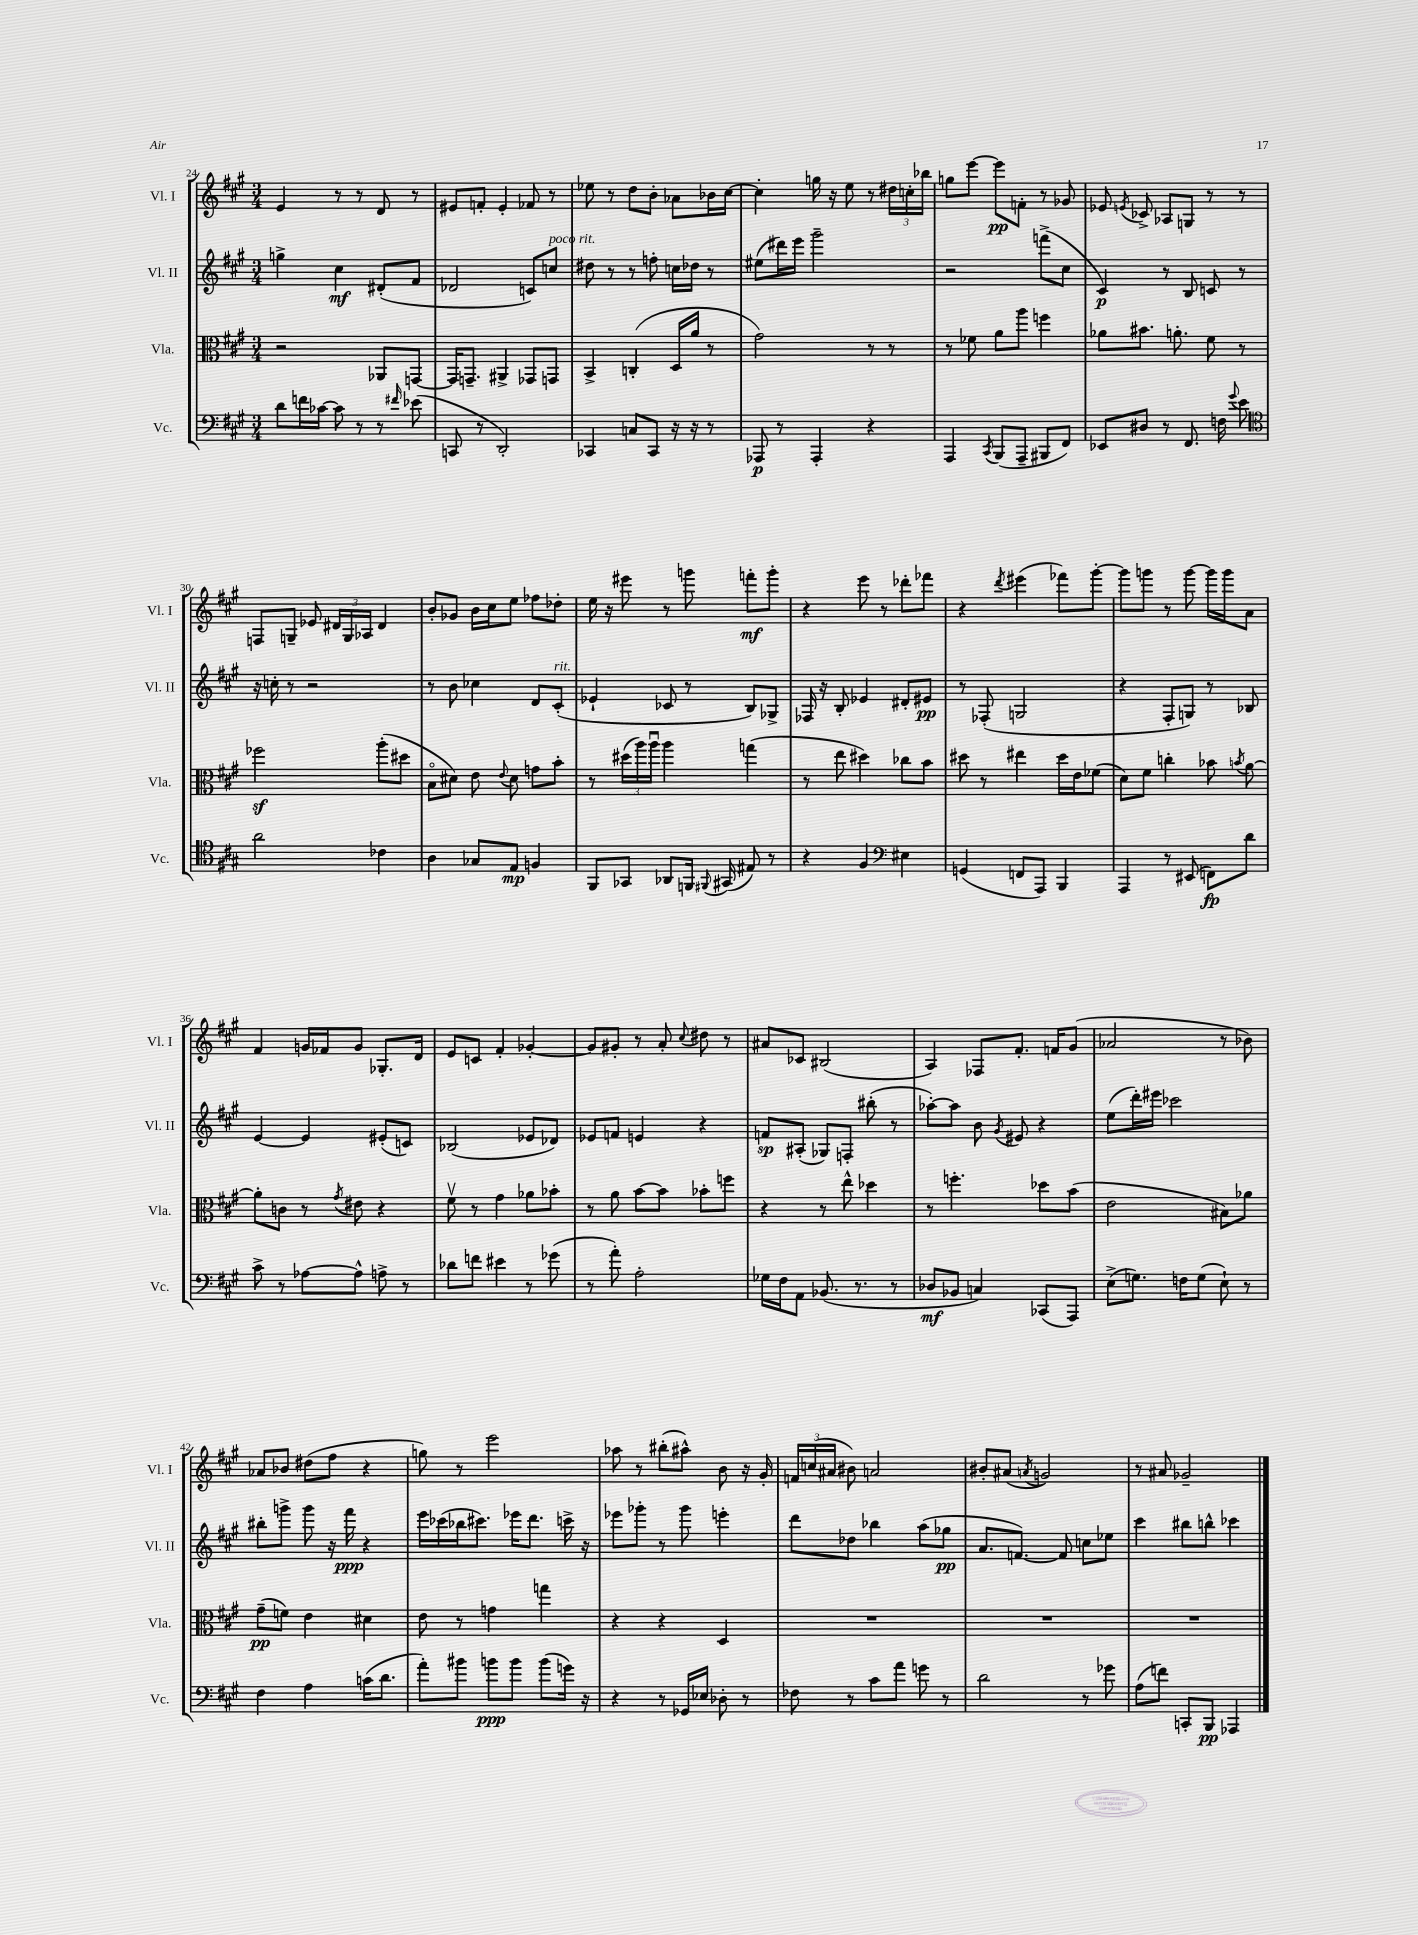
<<
\new StaffGroup <<
\new Staff = "s0" \with { instrumentName = "Vl. I" shortInstrumentName = "Vl. I" } {
    \clef treble \key a \major \numericTimeSignature \time 3/4
    \autoBeamOff e'4 r8 r8 d'8 r8 |
    eis'8[ f'8]-. eis'4-. fes'8 r8 |
    ees''8 r8 d''8[ b'8]-. aes'8[ bes'16 cis''16]~ |
    cis''4-. g''16 r16 e''8 r8 \tuplet 3/2 { dis''16[ c''16-. bes''16] } |
    g''8[ e'''8]~ e'''8[\pp f'8]-. r8 ges'8 |
    ees'8 \acciaccatura { e'8 } ces'8-> aes8[ g8] r8 r8 |
    f8[ g8]-- ees'8 \tuplet 3/2 { dis'16[ g16 aes16] } dis'4 |
    b'8[-. ges'8] b'16[ cis''16 e''8] fes''8[ des''8]-. |
    e''16 r16 eis'''8 r8 g'''8 f'''8[-.\mf g'''8]-. |
    r4 e'''8 r8 des'''8[-. fes'''8] |
    r4 \acciaccatura { d'''8 } eis'''4( fes'''8[) gis'''8]~-. |
    gis'''8[ g'''8] r8 g'''8~ g'''16[ g'''16 a'8] |
    fis'4 g'16[ fes'16 g'8] ges8.[-. d'16] |
    e'8[ c'8] fis'4-. ges'4~-. |
    ges'8[ gis'8]-. r8 a'8-. \appoggiatura { cis''8 } dis''8 r8 |
    ais'8[ ces'8] bis2( |
    a4) fes8[ fis'8.]-. f'16[ gis'8]( |
    aes'2 r8 bes'8) |
    aes'8[ bes'8] dis''8[( fis''8] r4 |
    g''8) r8 e'''2 |
    aes''8 r8 bis''8[-.( ais''8]-^) b'8 r16 gis'16-. |
    \tuplet 3/2 { f'16[ c''16( ais'16] } bis'8) a'2 |
    bis'8[-. ais'8]( \acciaccatura { a'8 } g'2) |
    r8 ais'8 ges'2-- \bar "|." |
}
\new Staff = "s1" \with { instrumentName = "Vl. II" shortInstrumentName = "Vl. II" } {
    \clef treble \key a \major \numericTimeSignature \time 3/4
    \autoBeamOff g''4-> cis''4\mf dis'8[-.( fis'8] |
    des'2 c'8[) c''8]^\markup { \italic "poco rit." } |
    dis''8 r8 r8 f''8-. c''16[ des''16] r8 |
    eis''8[( dis'''16) e'''16] gis'''2-- |
    r2 f'''8[->( cis''8] |
    cis'4\p) r8 b8 c'8 r8 |
    r16 c''16-. r8 r2 |
    r8 b'8 ces''4 d'8[ cis'8]-.^\markup { \italic "rit." }( |
    ees'4-! ces'8 r8 b8[) ges8]-> |
    fes16 r16 b8-. ees'4 dis'8[-. eis'8]\pp |
    r8 fes8-.( g2 |
    r4 fis8[-. g8]) r8 bes8 |
    e'4~ e'4 eis'8[-.( c'8]) |
    bes2( ees'8[ des'8]) |
    ees'8[ f'8] e'4 r4 |
    f'8[\sp ais8]-.( ges8[) f8]-. bis''8-.( r8 |
    aes''8[~-.) aes''8] b'8 \acciaccatura { gis'8 } eis'8 r4 |
    e''8[( d'''16-.) eis'''16] ces'''2 |
    bis''8[-. g'''8]-> g'''8 r16 fis'''16\ppp r4 |
    e'''16[ ces'''16( bes''16 cis'''8.]) ees'''16[ d'''8.] c'''16-> r16 |
    ees'''8[ ges'''8]-. r8 ges'''8 e'''4-. |
    d'''8[ des''8] bes''4 a''8[( ges''8]\pp |
    a'8.[ f'8.]~) f'8 c''8[ ees''8] |
    cis'''4 bis''8[ b''8]-^ ces'''4 \bar "|." |
}
\new Staff = "s2" \with { instrumentName = "Vla." shortInstrumentName = "Vla." } {
    \clef alto \key a \major \numericTimeSignature \time 3/4
    \autoBeamOff r2 aes,8[ g,8]~ |
    g,16[ g,8.]-- ais,4-> ges,8[ g,8] |
    b,4-> c4-.( d16[ a'16] r8 |
    gis'2) r8 r8 |
    r8 fes'8 a'8[ a''8] f''4 |
    aes'8[ bis'8.] a'8.-. fis'8 r8 |
    fes''2\sf a''8[-.( dis''8] |
    b8[\flageolet dis'8]) e'8 \appoggiatura { e'8 } dis'8 g'8[ b'8]-. |
    r8 \tuplet 3/2 { dis''16[( a''16) a''16]\downbow } a''4 g''4( |
    r8 e''8 dis''4) ces''8[ b'8] |
    dis''8 r8 eis''4 dis''16[ e'16 fes'8]( |
    d'8[) fis'8] c''4-. bes'8 \acciaccatura { b'8 } a'8~ |
    a'8[-. c'8] r8 \acciaccatura { gis'8 } eis'8 r4 |
    fis'8\upbow r8 gis'4 aes'8[ bes'8]-. |
    r8 a'8 b'8[~ b'8] bes'8[-. f''8] |
    r4 r8 e''8-^ des''4 |
    r8 f''4.-. des''8[ b'8]( |
    e'2 bis8[) aes'8] |
    gis'8[--\pp( f'8]) e'4 dis'4 |
    e'8 r8 g'4 g''4 |
    r4 r4 d4 |
    R2. |
    R2. |
    R2. \bar "|." |
}
\new Staff = "s3" \with { instrumentName = "Vc." shortInstrumentName = "Vc." } {
    \clef bass \key a \major \numericTimeSignature \time 3/4
    \autoBeamOff d'8[ f'16 ces'16]~ ces'8 r8 r8 \grace { fis'16 } ees'8( |
    c,8 r8 d,2-.) |
    ces,4 c8[ ces,8] r16 r16 r8 |
    aes,,8\p r8 aes,,4-. r4 |
    a,,4 \acciaccatura { cis,8 } b,,8[( a,,8]-- bis,,8[ fis,8]) |
    ees,8[ dis8] r8 fis,8. f16 \appoggiatura { gis'8 } e'8 |
    \clef tenor a'2 ces'4 |
    a4 ges8[ e8]\mp f4 |
    fis,8[ ges,8] aes,8[ f,16] \appoggiatura { fis,8 } gis,16( eis8) r8 |
    r4 fis4 \clef bass eis4 |
    g,4( f,8[ a,,8]) b,,4 |
    a,,4 r8 eis,8( f,8[\fp) d'8] |
    cis'8-> r8 aes8[~ aes8]-^ a8-> r8 |
    des'8[ f'8] eis'4 r8 ges'8( |
    r8 a'8-.) a2-. |
    ges16[ fis16 a,8] bes,8.( r8. r8 |
    des8[\mf bes,8] c4) ces,8[( a,,8]) |
    e8[->( g8.]) f16[ g8]( e8-!) r8 |
    fis4 a4 c'16[( d'8.] |
    a'8[-.) bis'8] b'8[\ppp b'8] b'8[( g'16]) r16 |
    r4 r8 ges,16[ ees16] des8-. r8 |
    fes8 r8 cis'8[ a'8] g'8 r8 |
    d'2 r8 ges'8 |
    a8[( f'8]) c,8[-. b,,8]\pp aes,,4 \bar "|." |
}
>>
>>
\layout { \context { \Score currentBarNumber = #24 } }
